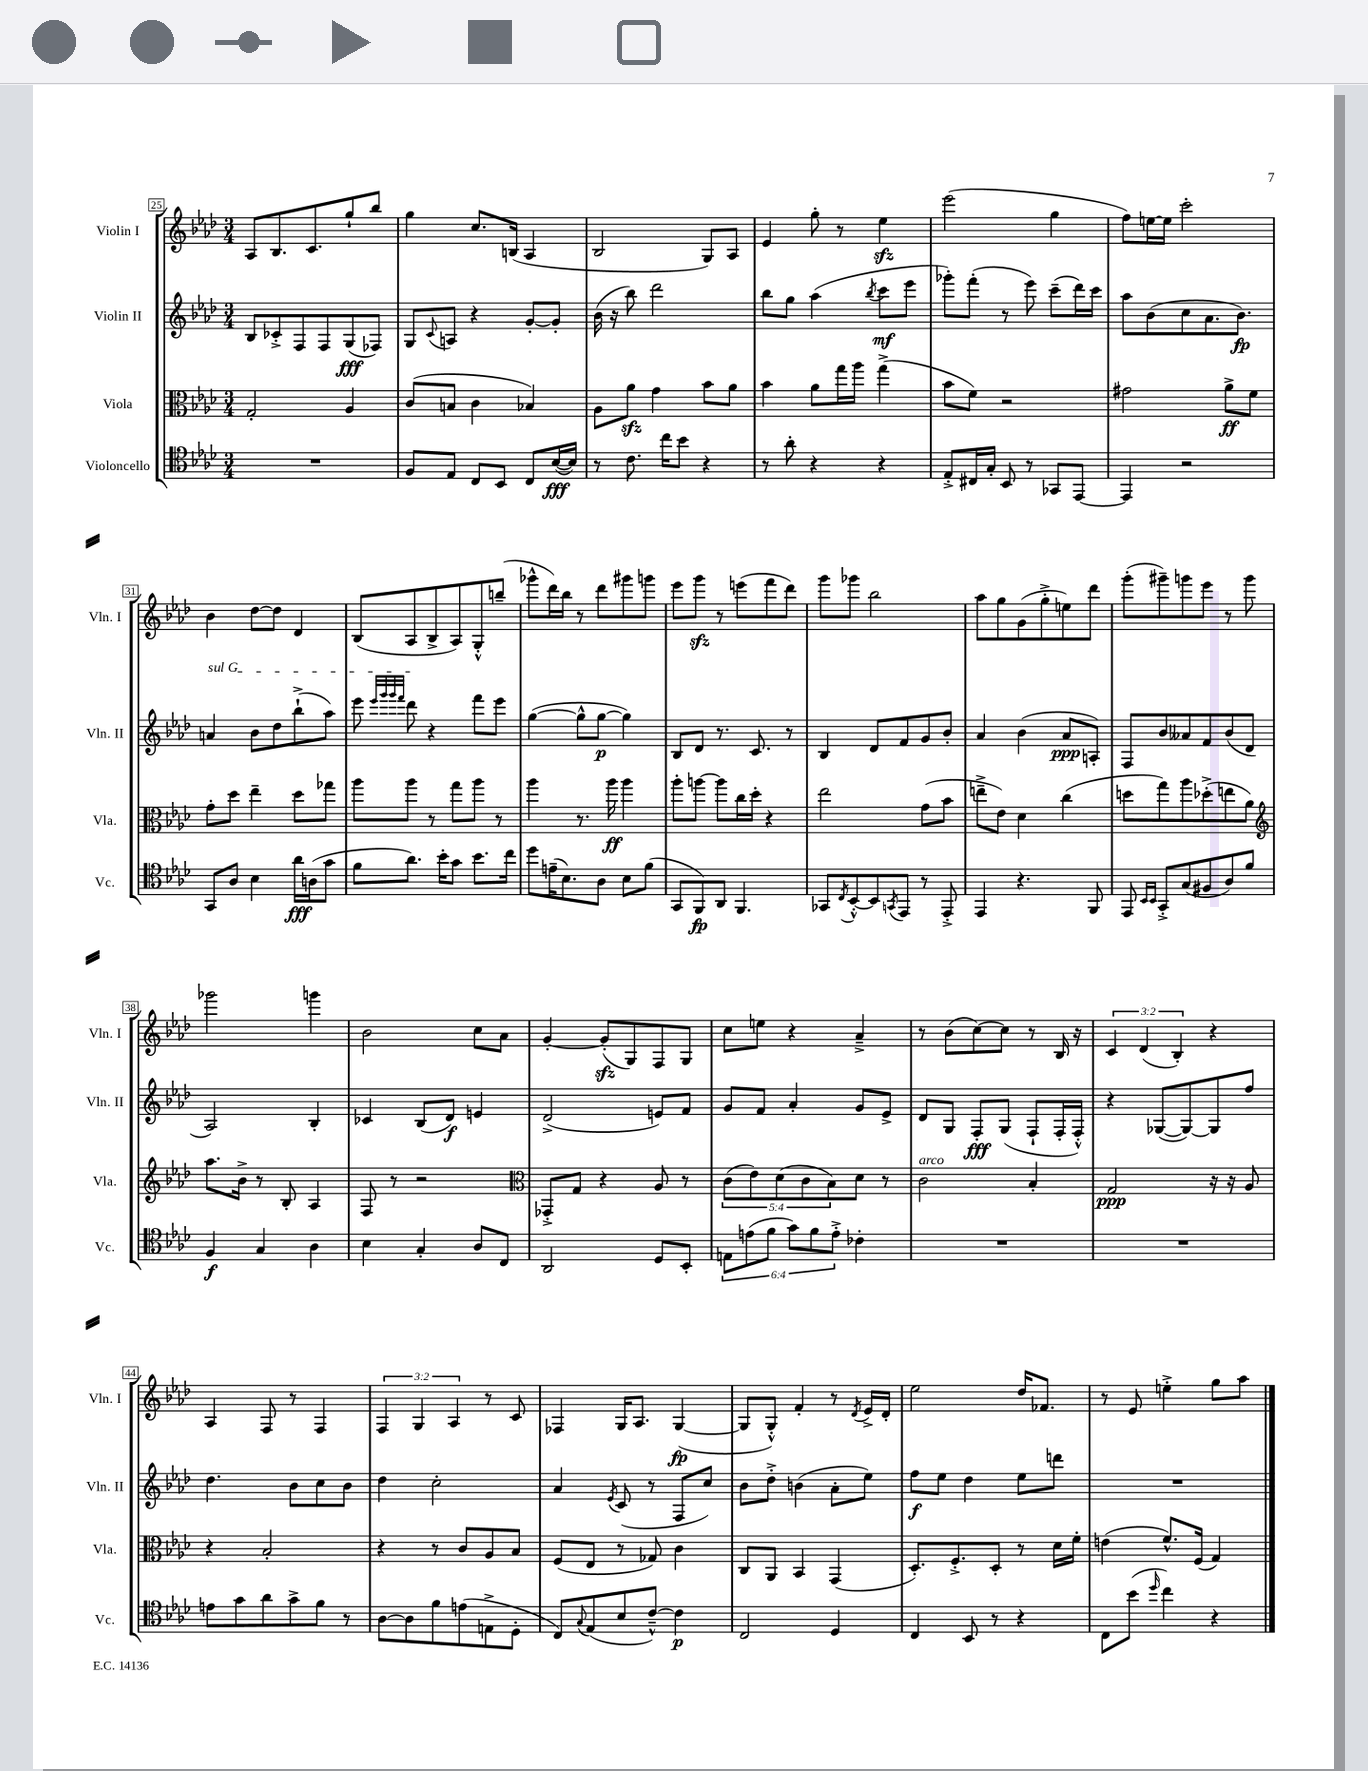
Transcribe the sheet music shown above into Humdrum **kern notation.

**kern	**dynam	**kern	**dynam	**kern	**dynam	**kern	**dynam
*part4	*part4	*part3	*part3	*part2	*part2	*part1	*part1
*staff4	*staff4	*staff3	*staff3	*staff2	*staff2	*staff1	*staff1
*I"Violoncello	*	*I"Viola	*	*I"Violin II	*	*I"Violin I	*
*I'Vc.	*	*I'Vla.	*	*I'Vln. II	*	*I'Vln. I	*
*clefC4	*	*clefC3	*	*clefG2	*	*clefG2	*
*k[b-e-a-d-]	*	*k[b-e-a-d-]	*	*k[b-e-a-d-]	*	*k[b-e-a-d-]	*
*M3/4	*	*M3/4	*	*M3/4	*	*M3/4	*
=25	=25	=25	=25	=25	=25	=25	=25
2.r	.	2G'/	.	8B-/L	.	8A-/L	.
.	.	.	.	8c-X'^/	.	8.B-/	.
.	.	.	.	8F/	.	.	.
.	.	.	.	.	.	8.c/	.
.	.	.	.	8F/	.	.	.
.	.	4A-/	.	(8G/	fff	8gg`/	.
.	.	.	.	8F-X/J)	.	8bb-/J	.
=26	=26	=26	=26	=26	=26	=26	=26
8F/L	.	(8c/L	.	8G/L	.	4gg\	.
.	.	.	.	8qqc/	.	.	.
8E-/J	.	8Bn/J	.	8An/J	.	.	.
8C/L	.	4c\	.	4r	.	8.cc/L	.
8BB-/J	.	.	.	.	.	.	.
.	.	.	.	.	.	(16Bn/Jk	.
8C/L	.	4B-X/)	.	[8g'/L	.	4A-/	.
([16B-/L	fff	.	.	8g'/J]	.	.	.
16B-/JJ])	.	.	.	.	.	.	.
=27	=27	=27	=27	=27	=27	=27	=27
8r	.	8A-\L	.	(16b-\	.	2B-/	.
.	.	.	.	16r	.	.	.
8.c\	.	8a-zz\J	.	8bb-\)	.	.	.
.	.	4g\	.	2ddd-\	.	.	.
16cc\KL	.	.	.	.	.	.	.
8b-\J	.	.	.	.	.	.	.
4r	.	8b-\L	.	.	.	8G/L)	.
.	.	8a-\J	.	.	.	8A-/J	.
=28	=28	=28	=28	=28	=28	=28	=28
8r	.	4b-\	.	8bb-\L	.	4e-/	.
8a-'\	.	.	.	8gg\J	.	.	.
4r	.	8a-\L	.	(4aa-\	.	8gg'\	.
.	.	16gg\L	.	.	.	8r	.
.	.	16aa-\JJ	.	.	.	.	.
.	.	.	.	8qbb-/	.	.	.
4r	.	(4gg^\	.	8ccc\L	mf	4ee-zz\	.
.	.	.	.	8eee-\J	.	.	.
=29	=29	=29	=29	=29	=29	=29	=29
8E-'^/L	.	8b-\L	.	8ggg-X'\L)	.	(2eee-\	.
16C#X/L	.	8f\J)	.	(8fff'\J	.	.	.
16G'/JJ	.	.	.	.	.	.	.
8BB-/	.	2r	.	8r	.	.	.
8r	.	.	.	8eee-\)	.	.	.
8GG-X/L	.	.	.	(8ccc~\L	.	4gg\	.
[8EE-/J	.	.	.	16ddd-\L)	.	.	.
.	.	.	.	16ccc\JJ	.	.	.
=30	=30	=30	=30	=30	=30	=30	=30
4EE-/]	.	2g#X\	.	8aa-\L	.	8ff\L)	.
.	.	.	.	(8b-\	.	[16een\L	.
.	.	.	.	.	.	16ee\JJ]	.
2r	.	.	.	8cc\	.	2ccc'\	.
.	.	.	.	8.a-\	.	.	.
.	.	8a-^\L	ff	.	.	.	.
.	.	.	.	8.b-\J)	fp	.	.
.	.	8f\J	.	.	.	.	.
!!LO:LB:g=z
=31	=31	=31	=31	=31	=31	=31	=31
!	!	!	!	!LO:TX:a:i:t=sul G	!	!	!
8GG/L	.	8g'\L	.	4an/	.	4b-\	.
8A-/J	.	8dd-\J	.	.	.	.	.
4B-\	.	4ee-~\	.	8b-\L	.	[8dd-\L	.
.	.	.	.	8dd-\	.	8dd-\J]	.
16a-\LL	fff	8dd-\L	.	(8bb-`^\	.	4d-/	.
(16An\J	.	.	.	.	.	.	.
8g\J	.	8gg-X\J	.	8aa-\J)	.	.	.
=32	=32	=32	=32	=32	=32	=32	=32
8f\L	.	8aa-\L	.	8eee-\	.	(8B-/L	.
.	.	.	.	32qqeee-/LLL	.	.	.
.	.	.	.	32qqggg/	.	.	.
.	.	.	.	32qqggg/	.	.	.
.	.	.	.	32qqfff/JJJ	.	.	.
8.a-\J)	.	8aa-\J	.	8ddd-\	.	8A-/	.
.	.	8r	.	4r	.	8B-^/	.
16b-'\KL	.	.	.	.	.	.	.
8g\J	.	8gg\L	.	.	.	8A-/)	.
8.b-\L	.	8aa-\J	.	8fff\L	.	8G'^^/	.
.	.	8r	.	8eee-\J	.	(8bbn~/J	.
16cc\Jk	.	.	.	.	.	.	.
=33	=33	=33	=33	=33	=33	=33	=33
8dd-\L	.	4aa-\	.	([4gg\	.	8ggg-X^^\L	.
(16en~\K	.	.	.	.	.	16ddd-\L)	.
8.B-\)	.	.	.	.	.	16bb-\JJ	.
.	.	8.r	.	8gg^^\L]	.	8r	.
8A-\J	.	.	.	[8gg\J	p	8ddd-\L	.
.	.	16aa-\	ff	.	.	.	.
8B-\L	.	4aa-\	.	4gg\])	.	8ggg#X\	.
(8f\J	.	.	.	.	.	8gggn\J	.
=34	=34	=34	=34	=34	=34	=34	=34
8GG/L	.	8aa-'\L	.	8B-/L	.	8eee-\L	.
8FF/)	fp	[8aan\J	.	8d-/J	.	8gggzz\J	.
8AA-/J	.	8aa\L]	.	8.r	.	8r	.
4.FF/	.	16cc\L	.	.	.	(8eeen\L	.
.	.	16dd-'\JJ	.	8.c/	.	.	.
.	.	4r	.	.	.	8fff\	.
.	.	.	.	8r	.	8ddd-\J)	.
=35	=35	=35	=35	=35	=35	=35	=35
8GG-X/L	.	2ee-\	.	4B-/	.	8ggg\L	.
8qC/	.	.	.	.	.	.	.
[8BB-'^^/	.	.	.	.	.	8ggg-X\J	.
8BB-/]	.	.	.	8d-/L	.	2bb-\	.
8qGGn/	.	.	.	.	.	.	.
8EE-/J	.	.	.	8f/	.	.	.
8r	.	(8g\L	.	8g/	.	.	.
8EE-'^/	.	8b-\J	.	8b-'/J	.	.	.
=36	=36	=36	=36	=36	=36	=36	=36
4EE-/	.	8een~^\L	.	4a-/	.	8aa-\L	.
.	.	8e-\J)	.	.	.	8gg\	.
4.r	.	4d-\	.	(4b-\	.	(8g\	.
.	.	.	.	.	.	8gg'^\	.
.	.	(4cc\	.	8a-/L	ppp	8een\)	.
8FF/	.	.	.	8An'/J)	.	8ddd-\J	.
=37	=37	=37	=37	=37	=37	=37	=37
8EE-/	.	8ddn\L	.	8F/L	.	(8ggg'\L	.
16qqBB-/LL	.	.	.	.	.	.	.
16qqBB-/JJ	.	.	.	.	.	.	.
8GG'^/L	.	8gg\)	.	8b-/	.	8ggg#X~\)	.
(8G/	.	8aa-\	.	8a--X/	.	8gggn\	.
8F#X/	.	(8dd-X'^\	.	8f/	.	8eee-\J	.
8A-/)	.	8een\	.	(8b-/	.	8r	.
8f/J	.	8a-\J)	.	8d-/J	.	8ggg\	.
!!LO:LB:g=z
=38	=38	=38	=38	=38	=38	=38	=38
*	*	*clefG2	*	*	*	*	*
4F/	f	8.aa-\L	.	2A-/)	.	2ggg-X\	.
.	.	16b-^\Jk	.	.	.	.	.
4G/	.	8r	.	.	.	.	.
.	.	8B-'/	.	.	.	.	.
4A-\	.	4A-/	.	4B-'/	.	4gggn\	.
=39	=39	=39	=39	=39	=39	=39	=39
4B-\	.	8F/	.	4c-X/	.	2b-\	.
.	.	8r	.	.	.	.	.
4G'/	.	2r	.	(8B-/L	.	.	.
.	.	.	.	8d-/J)	f	.	.
8A-/L	.	.	.	4en/	.	8cc\L	.
8C/J	.	.	.	.	.	8a-\J	.
=40	=40	=40	=40	=40	=40	=40	=40
*	*	*clefC3	*	*	*	*	*
2AA-/	.	8GG-X'^/L	.	(2d-^/	.	[4g'/	.
.	.	8G/J	.	.	.	.	.
.	.	4r	.	.	.	(8gzz'/L]	.
.	.	.	.	.	.	8G/)	.
8D-/L	.	8A-/	.	8en/L)	.	8F/	.
8BB-'/J	.	8r	.	8f/J	.	8G/J	.
=41	=41	=41	=41	=41	=41	=41	=41
12En\L	.	(10c\L	.	8g/L	.	8cc\L	.
(12en\	.	.	.	.	.	.	.
.	.	10e-\)	.	.	.	.	.
.	.	.	.	8f/J	.	8een\J	.
12f\J	.	.	.	.	.	.	.
.	.	(10d-\	.	.	.	.	.
12g\L)	.	.	.	4a-'/	.	4r	.
.	.	10c\	.	.	.	.	.
12f\	.	.	.	.	.	.	.
.	.	10B-\)	.	.	.	.	.
12e'^\J	.	.	.	.	.	.	.
4c-X'\	.	8d-\J	.	8g/L	.	4a-~^/	.
.	.	8r	.	8e-^/J	.	.	.
=42	=42	=42	=42	=42	=42	=42	=42
!	!	!LO:TX:a:i:t=arco	!	!	!	!	!
2.r	.	2c\	.	8d-/L	.	8r	.
.	.	.	.	8G/J	.	(8b-\L	.
.	.	.	.	8F'/L	fff	[8cc\)	.
.	.	.	.	(8G/J	.	8cc\J]	.
.	.	4B-'/	.	8F`/L	.	8r	.
.	.	.	.	16F'/L	.	16B-/	.
.	.	.	.	16F'^^/JJ)	.	16r	.
=43	=43	=43	=43	=43	=43	=43	=43
2.r	.	2G/	ppp	4r	.	6c/	.
.	.	.	.	.	.	(6d-/	.
.	.	.	.	([8G-X/L	.	.	.
.	.	.	.	.	.	6B-'/)	.
.	.	.	.	8G-/_)	.	.	.
.	.	16r	.	8G-/]	.	4r	.
.	.	16r	.	.	.	.	.
.	.	8A-/	.	8ff/J	.	.	.
!!LO:LB:g=z
=44	=44	=44	=44	=44	=44	=44	=44
8en\L	.	4r	.	4.dd-\	.	4A-/	.
8g\	.	.	.	.	.	.	.
8a-\	.	2B-'/	.	.	.	8F/	.
8g^\	.	.	.	8b-\L	.	8r	.
8f\J	.	.	.	8cc\	.	4F/	.
8r	.	.	.	8b-\J	.	.	.
=45	=45	=45	=45	=45	=45	=45	=45
[8A-\L	.	4r	.	4dd-\	.	6F/	.
8A-\]	.	.	.	.	.	.	.
.	.	.	.	.	.	6G/	.
8f\	.	8r	.	2cc'\	.	.	.
.	.	.	.	.	.	6A-/	.
(8en\	.	8c/L	.	.	.	.	.
8En^\	.	8A-/	.	.	.	8r	.
8D-'\J	.	8B-/J	.	.	.	8c/	.
=46	=46	=46	=46	=46	=46	=46	=46
8C/L)	.	(8F/L	.	4a-/	.	4F-X/	.
8qqG/	.	.	.	.	.	.	.
(8E-/	.	8E-/J	.	.	.	.	.
.	.	.	.	8qe-/	.	.	.
8B-/	.	8r	.	(8c/	.	16G/KL	.
.	.	.	.	.	.	8.A-/J	.
[8c~^^/J)	.	8G-X/)	.	8r	.	.	.
4c\]	p	4c\	.	8F/L	.	([4G/	fp
.	.	.	.	8cc/J)	.	.	.
=47	=47	=47	=47	=47	=47	=47	=47
2C/	.	8C/L	.	8b-\L	.	8G/L]	.
.	.	8AA-/J	.	8dd-'^\J	.	8G'^^/J)	.
.	.	4BB-/	.	(4bn\	.	4f'/	.
4D-/	.	(4GG/	.	8a-'\L	.	8r	.
.	.	.	.	.	.	8qd-/	.
.	.	.	.	8ee-\J)	.	16e-^/LL	.
.	.	.	.	.	.	16d-'/JJ	.
=48	=48	=48	=48	=48	=48	=48	=48
4C/	.	8.D-'/L)	.	8ff\L	f	2ee-\	.
.	.	.	.	8ee-\J	.	.	.
.	.	8.F'^/	.	.	.	.	.
8BB-/	.	.	.	4dd-\	.	.	.
8r	.	8D-'/J	.	.	.	.	.
4r	.	8r	.	8ee-\L	.	16dd-/KL	.
.	.	.	.	.	.	8.f-X/J	.
.	.	16d-\LL	.	8dddn\J	.	.	.
.	.	16f'\JJ	.	.	.	.	.
=49	=49	=49	=49	=49	=49	=49	=49
8C\L	.	(4en\	.	2.r	.	8r	.
(8b-\J	.	.	.	.	.	8e-/	.
16qqdd-/	.	.	.	.	.	.	.
4cc\)	.	8.f^^/L)	.	.	.	4een'^\	.
.	.	(16F/Jk	.	.	.	.	.
4r	.	4G/)	.	.	.	8gg\L	.
.	.	.	.	.	.	8aa-\J	.
==	==	==	==	==	==	==	==
*-	*-	*-	*-	*-	*-	*-	*-
